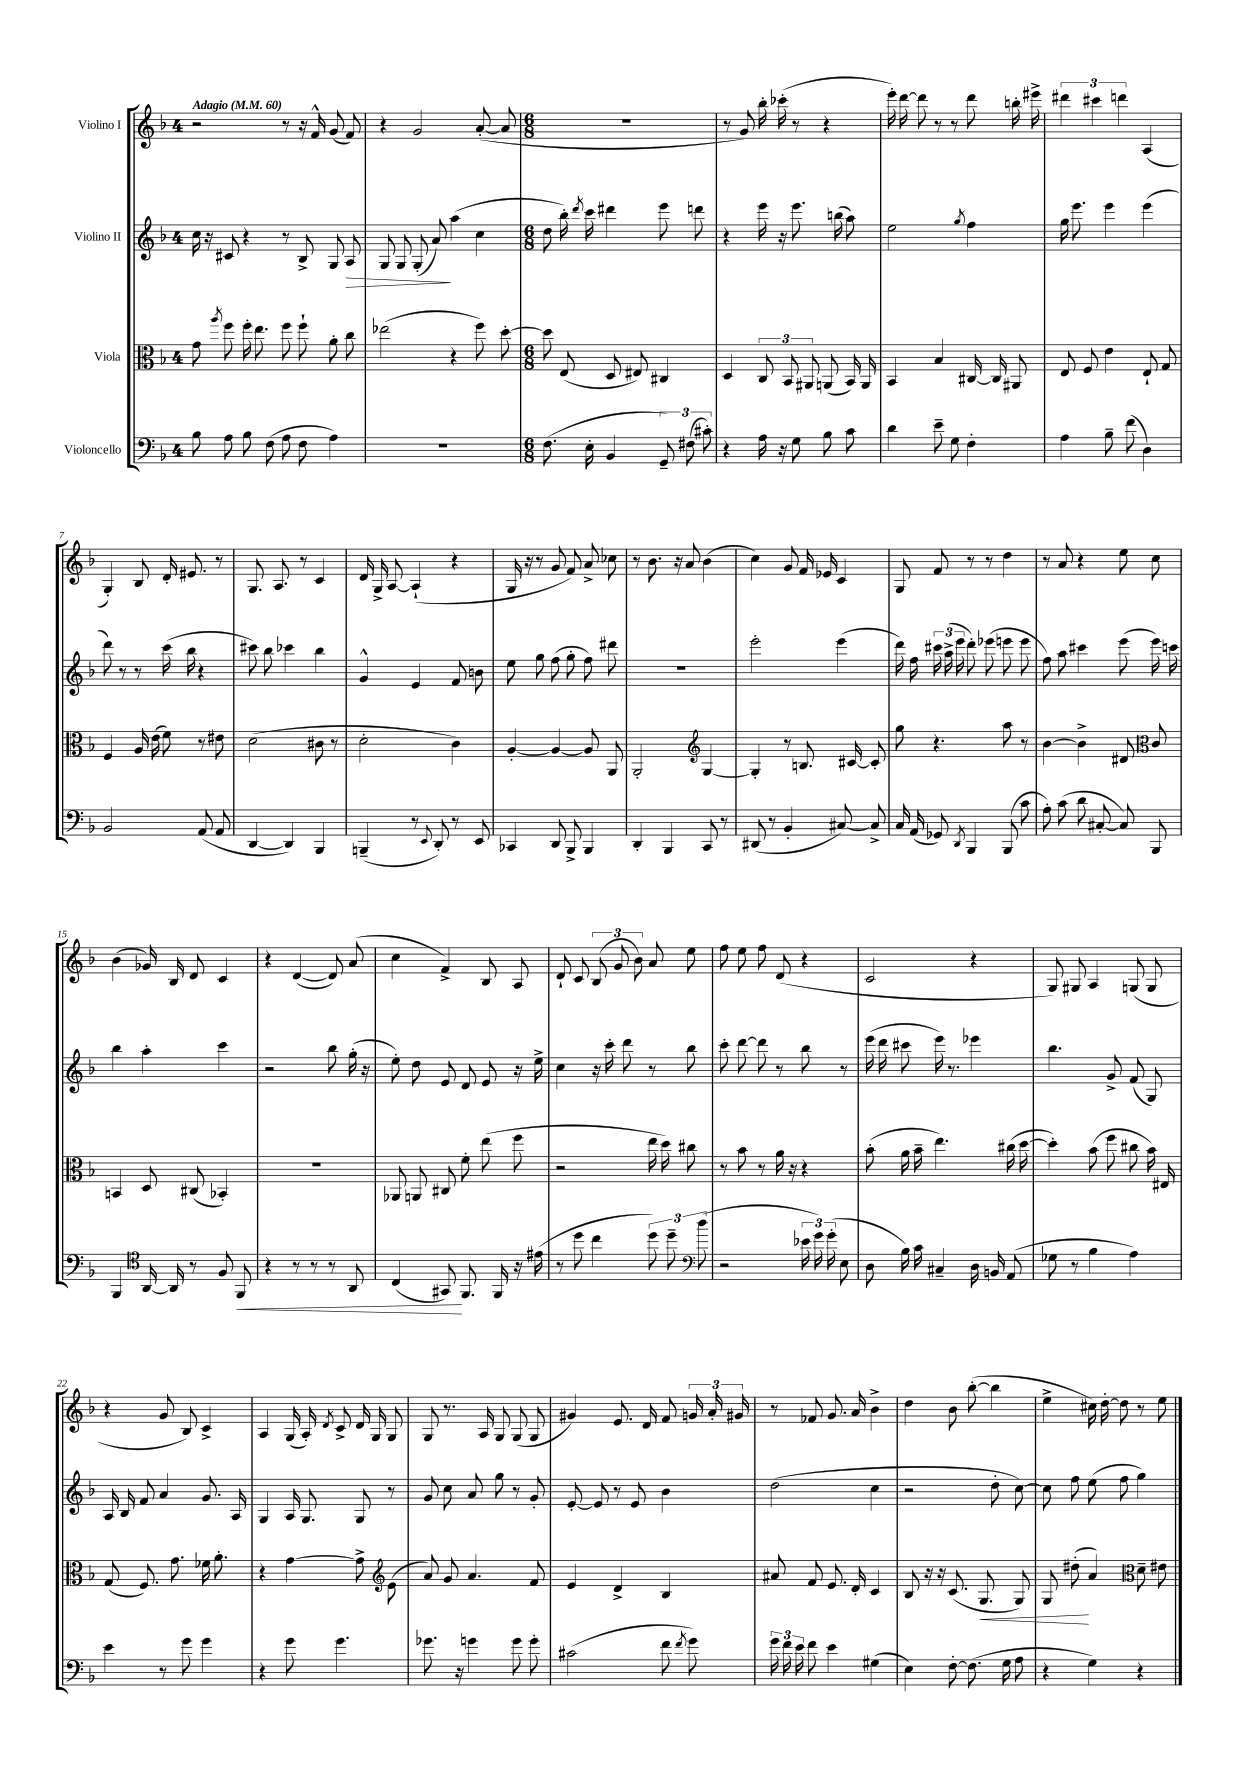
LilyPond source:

<<
\new StaffGroup <<
\new Staff = "s0" \with { instrumentName = "Violino I" } {
    \clef treble \key f \major \once \override Staff.TimeSignature.style = #'single-digit \time 4/4 \tempo "Adagio" 4 = 60
    \autoBeamOff r2 r8 r16 f'16-^ g'8( f'8) |
    r4 g'2 a'8~-.( a'8 |
    \numericTimeSignature \time 6/8 R2. |
    r8 g'8) bes''16-. ces'''16-.( r8 r4 |
    e'''16-.) d'''16~ d'''8 r8 r8 d'''8 b''16-. eis'''16-> |
    \tuplet 3/2 { dis'''4 cis'''4 d'''4 } a4( |
    g4-.) bes8 d'16-. eis'8. r8 |
    g8. a8. r8 c'4 |
    d'16 g16-> a8~ a4-!( r4 |
    g16 r16 r8 g'8 f'8) a'8-> ces''8 |
    r8 bes'8. r16 a'8 bes'4( |
    c''4) g'8 f'16 ees'16 c'4 |
    g8 f'8 r8 r8 d''4 |
    r8 a'8 r4 e''8 c''8 |
    bes'4( ges'16) bes16 d'8 c'4 |
    r4 d'4~( d'8) a'8( |
    c''4 f'4->) bes8 a8 |
    d'8-! c'8 \tuplet 3/2 { bes8( g'8 bes'8) } a'8 e''8 |
    f''8 e''8 f''8 d'8( r4 |
    c'2 r4 |
    g8) gis8 a4 g8( g8 |
    r4 g'8 bes8) c'4-> |
    a4 g16( a16-.) \acciaccatura { d'8 } c'8-> d'16 g16 g8 |
    g8 r8. a16 g8 g8( g8 |
    gis'4) e'8. d'16 f'8 \tuplet 3/2 { g'16 a'16-. gis'16 } |
    r8 fes'8 g'8. a'16 bes'4-> |
    d''4 bes'8 bes''8~-.( bes''4 |
    e''4-> cis''16) d''16~-. d''8 r8 e''8 \bar "|." |
}
\new Staff = "s1" \with { instrumentName = "Violino II" } {
    \clef treble \key f \major \once \override Staff.TimeSignature.style = #'single-digit \time 4/4
    \autoBeamOff c''16 r16 cis'8 r4 r8 bes8-> g8 a8\> |
    g8 g8 g8-.( a'8\!) a''4( c''4 |
    \numericTimeSignature \time 6/8 d''8 bes''16-.) \acciaccatura { d'''8 } c'''16 dis'''4 e'''8 d'''8 |
    r4 e'''16 r16 e'''8. b''16( a''8) |
    e''2 \acciaccatura { g''8 } f''4 |
    g''16 e'''8. e'''4 e'''4( |
    d'''8) r8 r8 c'''16( bes''16 r4 |
    cis'''8) bes''8 ces'''4 bes''4 |
    g'4-^ e'4 f'8 b'8 |
    e''8 g''8 f''8( g''8-. f''8) dis'''8 |
    R2. |
    e'''2-. e'''4( |
    d'''16) f''16 \tuplet 3/2 { cis'''16 a''16->( e'''16 } d'''8-.) ees'''8( e'''8 e'''8 |
    f''8) a''8 cis'''4 e'''8( e'''16) c'''16 |
    bes''4 a''4-. c'''4 |
    r2 bes''8 g''16-.( r16 |
    e''8-.) d''8 e'8 d'8 e'8 r16 e''16-> |
    c''4 r16 c'''16-. d'''8 r8 bes''8 |
    c'''8-. d'''8~ d'''8 r8 bes''8 r8 |
    e'''16( d'''16 cis'''8 e'''16) r8. ees'''4 |
    bes''4. g'8-> f'8( g8) |
    a16 bes16 f'8 a'4 g'8. a16 |
    g4 a16 g8. g8 r8 |
    g'8 c''8 a'8 g''8 r8 g'8-. |
    e'8~-. e'8 r8 e'8 bes'4 |
    d''2( c''4 |
    r2 d''8-. c''8~) |
    c''8 f''8 e''8( f''8 g''4) \bar "|." |
}
\new Staff = "s2" \with { instrumentName = "Viola" } {
    \clef alto \key f \major \once \override Staff.TimeSignature.style = #'single-digit \time 4/4
    \autoBeamOff g'8 \acciaccatura { a''8 } f''8 f''16-. e''8. f''8 f''8-! a'8-. c''8 |
    ees''2( r4 f''8) d''8~-. |
    \numericTimeSignature \time 6/8 d''8 e8( d8 eis8) cis4 |
    d4 \tuplet 3/2 { c8 bes,8 ais,8 } a,8( bes,16) a,16 |
    bes,4 bes4 cis16~ cis16 ais,8 |
    e8 f8 e'4 e8-! g8 |
    f4 a16 e'16( f'8) r8 eis'8 |
    d'2( cis'8 r8 |
    d'2-. c'4) |
    a4~-. a4~ a8 a,8 |
    a,2-. \clef treble g4~ |
    g4-. r8 b8. cis'16~ cis'8-. |
    g''8 r4. a''8 r8 |
    bes'4~ bes'4-> dis'8 c'8 |
    \clef alto b,4 d8 cis8( bes,4-.) |
    R2. |
    aes,8 a,8 cis8 f'8-. e''8( f''8 |
    r2 e''16 d''16) cis''8 |
    r8 bes'8 r8 a'16 r16 r4 |
    bes'8-.( a'16 bes'16-- e''4.) cis''16( d''16~ |
    d''4-.) bes'8( f''8 cis''8 bes'16) eis16 |
    g8( f8.) g'8. fes'16 a'8.-. |
    r4 g'4~ g'8-> e'8( |
    \clef treble a'8) g'8 a'4. f'8 |
    e'4 d'4-> bes4 |
    ais'8 f'8 e'8. d'16-. c'4 |
    bes8 r16 r16 c'8.( g8.\< g8) |
    g8 dis''8-.\!( a'4) \clef alto d'8-- eis'8 \bar "|." |
}
\new Staff = "s3" \with { instrumentName = "Violoncello" } {
    \clef bass \key f \major \once \override Staff.TimeSignature.style = #'single-digit \time 4/4
    \autoBeamOff bes8 a8 bes8 f8( a8 f8 a4) |
    R1 |
    \numericTimeSignature \time 6/8 f8.( e16-. bes,4 \tuplet 3/2 { g,8--) fis8( cis'8-.) } |
    r4 a16 r16 g8 bes8 c'8 |
    d'4 e'8-- g8 f4-. |
    a4 bes8-- f'8( d4) |
    bes,2 a,8( a,8 |
    d,4~ d,4) bes,,4 |
    b,,4--( r8 \appoggiatura { e,8 } d,8-.) r8 e,8 |
    ces,4 d,8 bes,,8-> bes,,4 |
    d,4-. bes,,4 c,8 r8 |
    dis,8( r8 bes,4-. cis8~) cis8-> |
    c16 a,16( ges,8) \acciaccatura { d,8 } bes,,4 bes,,8( c'8 |
    a8-.) c'8( d'8 cis8~-. cis8) bes,,8 |
    bes,,4 \clef tenor a,16~ a,16 r8 f8 f,8\< |
    r4 r8 r8 r8 a,8 |
    c4( gis,8\!) f,8. f,16 r16 eis'16( |
    r8 d''8 c''4 \tuplet 3/2 { d''8) d''8-- d''8( } |
    \clef bass r2 \tuplet 3/2 { ees'16 g'16) g'16-.( } e8 |
    d8 bes16) c'16 cis4-- d16 b,16 a,8( |
    ges8 r8 bes4 a4) |
    e'4 r8 g'8 g'4 |
    r4 g'8 g'4. |
    ges'8. r16 g'4 g'8 g'8-. |
    cis'2( f'8 \acciaccatura { f'8 } g'8) |
    \tuplet 3/2 { g'16 f'16 e'16 } f'8 e'4 gis4( |
    e4) f8~-. f8.( g16 a8 |
    r4 g4) r4 \bar "|." |
}
>>
>>
